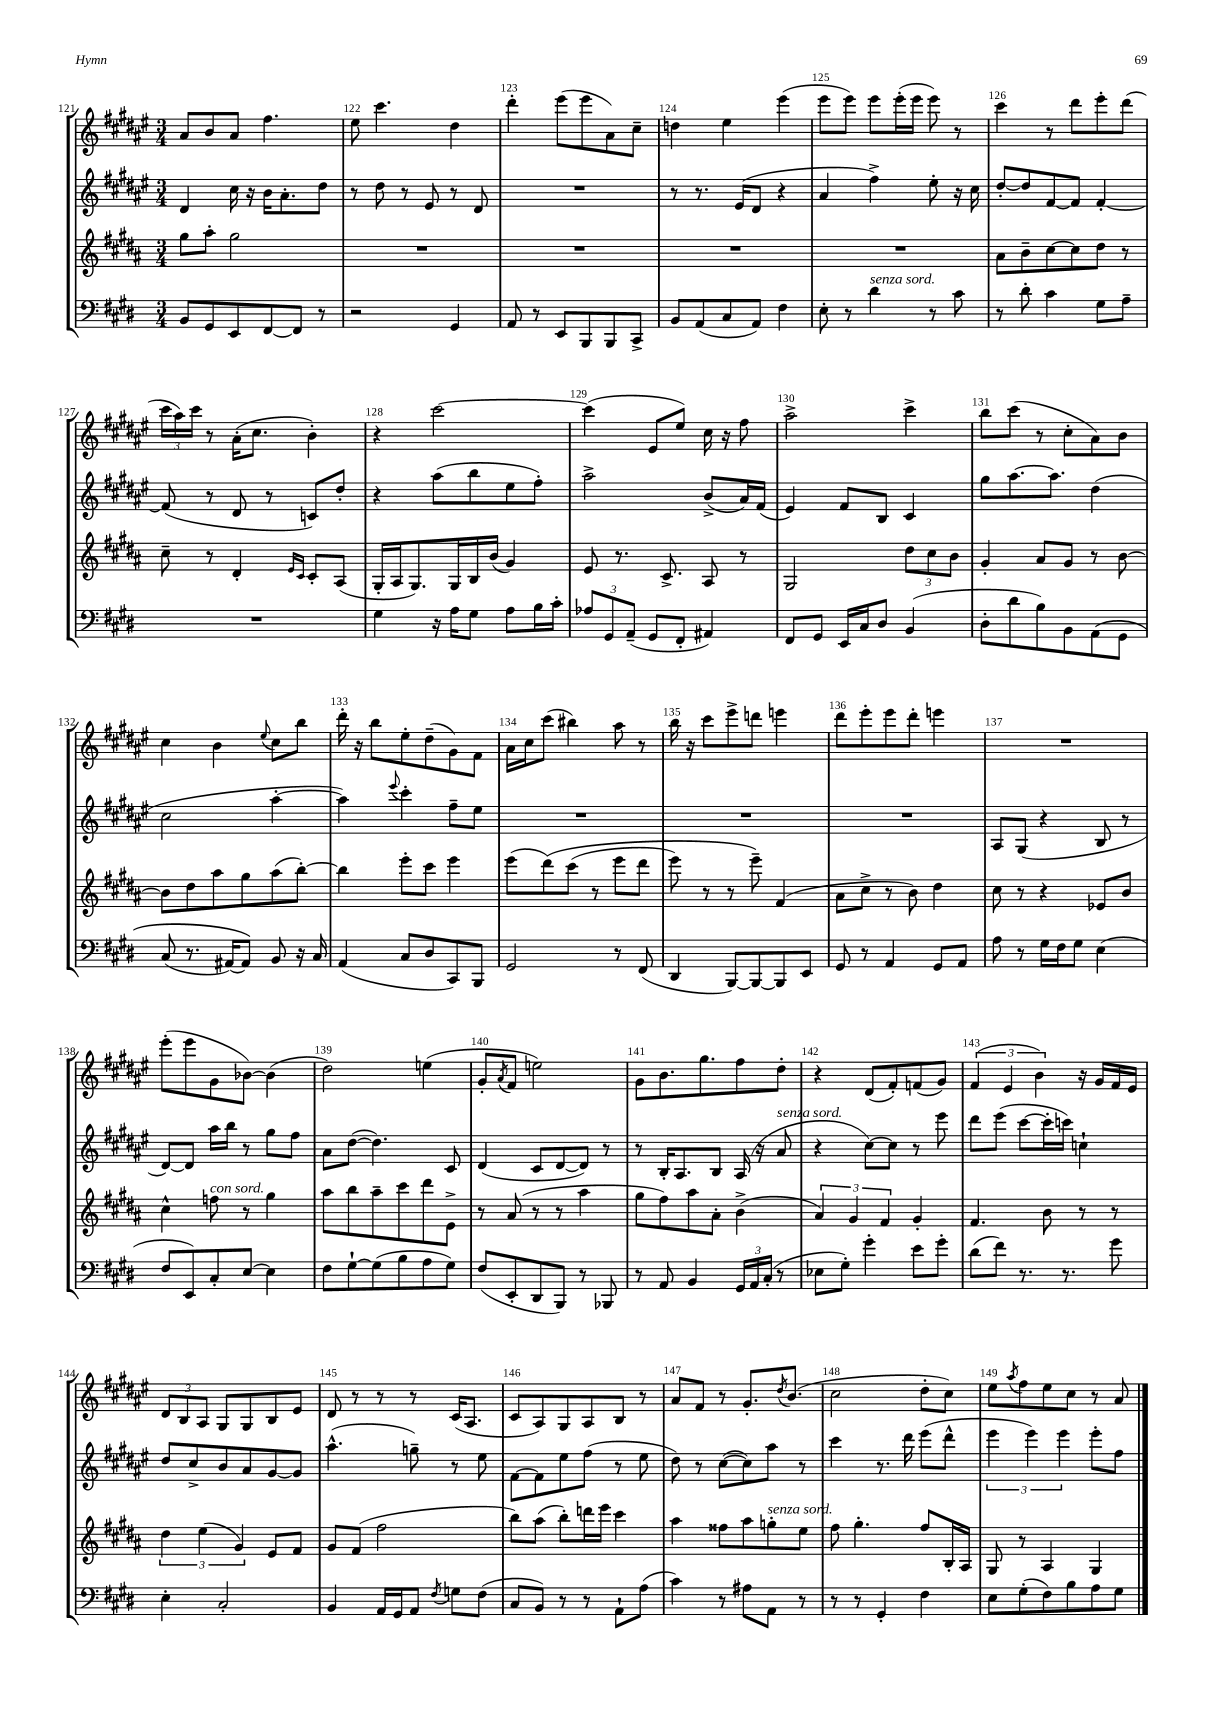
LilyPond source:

<<
\new StaffGroup <<
\new Staff = "s0" {
    \clef treble \key fis \major \numericTimeSignature \time 3/4
    ais'8 b'8 ais'8 fis''4. |
    eis''8 cis'''4. dis''4 |
    dis'''4-. eis'''8( eis'''8 ais'8) cis''8-- |
    d''4 eis''4 eis'''4( |
    eis'''8 eis'''8) eis'''8 eis'''16-.( eis'''16 eis'''8) r8 |
    cis'''4 r8 dis'''8 eis'''8-. dis'''8( |
    \tuplet 3/2 { cis'''16 ais''16) cis'''16 } r8 ais'16-.( cis''8. b'4-.) |
    r4 cis'''2~ |
    cis'''4( eis'8 eis''8) cis''16 r16 fis''8 |
    ais''2-> cis'''4-> |
    b''8 cis'''8( r8 cis''8-. ais'8) b'8 |
    cis''4 b'4 \appoggiatura { eis''8 } cis''8 b''8 |
    dis'''16-. r16 b''8 eis''8-. dis''8--( gis'8) fis'8 |
    ais'16 cis''16 cis'''8( bis''4) ais''8 r8 |
    b''16 r16 cis'''8 eis'''8-> d'''8 e'''4 |
    dis'''8 eis'''8-. eis'''8 dis'''8-. e'''4 |
    R2. |
    eis'''8-.( eis'''8 gis'8 bes'8~) bes'4( |
    dis''2) e''4( |
    gis'8-. \acciaccatura { ais'8 } fis'8 e''2) |
    gis'8 b'8. gis''8. fis''8 dis''8-. |
    r4 dis'8( fis'8-.) f'8( gis'8) |
    \tuplet 3/2 { fis'4( eis'4 b'4) } r16 gis'16 fis'16 eis'16 |
    \tuplet 3/2 { dis'8 b8 ais8 } gis8 gis8 b8 eis'8 |
    dis'8 r8 r8 r8 cis'16( ais8. |
    cis'8 ais8) gis8 ais8 b8 r8 |
    ais'8 fis'8 r8 gis'8.-. \acciaccatura { dis''8 } b'8.( |
    cis''2 dis''8-. cis''8) |
    eis''8 \acciaccatura { ais''8 } fis''8 eis''8 cis''8 r8 ais'8 \bar "|." |
}
\new Staff = "s1" {
    \clef treble \key fis \major \numericTimeSignature \time 3/4
    dis'4 cis''16 r16 b'16 ais'8.-. dis''8 |
    r8 dis''8 r8 eis'8 r8 dis'8 |
    R2. |
    r8 r8. eis'16( dis'8 r4 |
    ais'4 fis''4->) eis''8-. r16 cis''16 |
    dis''8~-. dis''8 fis'8~ fis'8 fis'4~-. |
    fis'8( r8 dis'8 r8 c'8) dis''8-. |
    r4 ais''8( b''8 eis''8 fis''8-.) |
    ais''2-> b'8->( ais'16) fis'16( |
    eis'4) fis'8 b8 cis'4 |
    gis''8 ais''8.~ ais''8. dis''4( |
    cis''2 ais''4~-. |
    ais''4) \appoggiatura { eis'''8 } cis'''4-. fis''8-- eis''8 |
    R2. |
    R2. |
    R2. |
    ais8 gis8( r4 b8 r8 |
    dis'8~) dis'8 ais''16 b''16 r8 gis''8 fis''8 |
    ais'8 dis''8~( dis''4.) cis'8 |
    dis'4( cis'8 dis'8~ dis'8) r8 |
    r8 b16-. ais8. b8 ais16( r16 ais'8^\markup { \italic "senza sord." } |
    r4 cis''8~) cis''8 r8 eis'''8 |
    dis'''8 eis'''8( cis'''8~ cis'''16-. c'''16) c''4-! |
    dis''8 cis''8-> b'8 ais'8 gis'8~ gis'8 |
    ais''4.-^( g''8--) r8 eis''8 |
    fis'8~ fis'8 eis''8 fis''8( r8 eis''8 |
    dis''8) r8 cis''8~( cis''8) ais''8 r8 |
    cis'''4 r8. dis'''16 eis'''8( dis'''8-^ |
    \tuplet 3/2 { eis'''4 eis'''4) eis'''4 } eis'''8-. fis''8 \bar "|." |
}
\new Staff = "s2" {
    \clef treble \key b \major \numericTimeSignature \time 3/4
    gis''8 ais''8-. gis''2 |
    R2. |
    R2. |
    R2. |
    R2. |
    ais'8 b'8-- cis''8~ cis''8 dis''8 r8 |
    cis''8-- r8 dis'4-. \grace { e'16 cis'16 } cis'8-. ais8( |
    gis16-. ais16 gis8.) gis16 b16 b'16( gis'4) |
    e'8 r8. cis'8.-> ais8 r8 |
    gis2 \tuplet 3/2 { dis''8 cis''8 b'8 } |
    gis'4-. ais'8 gis'8 r8 b'8~ |
    b'8 dis''8 ais''8 gis''8 ais''8( b''8~-.) |
    b''4 e'''8-. cis'''8 e'''4 |
    e'''8( dis'''8)\( cis'''8( r8 e'''8 dis'''8 |
    e'''8) r8 r8 e'''8--\) fis'4( |
    ais'8 cis''8-> r8 b'8) dis''4 |
    cis''8 r8 r4 ees'8 b'8 |
    cis''4-^ f''8^\markup { \italic "con sord." } r8 gis''4 |
    ais''8 b''8 ais''8-- cis'''8 dis'''8 e'8-> |
    r8 ais'8( r8 r8 ais''4 |
    gis''8 fis''8) ais''8 ais'8-. b'4->( |
    \tuplet 3/2 { ais'4) gis'4 fis'4 } gis'4-. |
    fis'4. b'8 r8 r8 |
    \tuplet 3/2 { dis''4 e''4( gis'4) } e'8 fis'8 |
    gis'8 fis'8( fis''2 |
    b''8) ais''8( b''8-.) d'''16 e'''16 cis'''4 |
    ais''4 fisis''8 ais''8 g''8-.^\markup { \italic "senza sord." } e''8 |
    fis''8 gis''4.-. fis''8 b16-. ais16 |
    gis8 r8 ais4 gis4 \bar "|." |
}
\new Staff = "s3" {
    \clef bass \key e \major \numericTimeSignature \time 3/4
    b,8 gis,8 e,8 fis,8~ fis,8 r8 |
    r2 gis,4 |
    a,8 r8 e,8 b,,8 b,,8 cis,8-> |
    b,8 a,8( cis8 a,8) fis4 |
    e8-. r8 dis'4^\markup { \italic "senza sord." } r8 cis'8 |
    r8 dis'8-. cis'4 gis8 a8-- |
    R2. |
    gis4 r16 a16 gis8 a8 b16 cis'16-. |
    \tuplet 3/2 { aes8 gis,8 a,8--( } gis,8 fis,8-. ais,4) |
    fis,8 gis,8 e,16 cis16 dis8 b,4( |
    dis8-. dis'8 b8) b,8 a,8\( gis,8 |
    cis8( r8. ais,16~) ais,8\) b,8 r16 cis16 |
    a,4( cis8 dis8 cis,8) b,,8 |
    gis,2 r8 fis,8( |
    dis,4 b,,8~) b,,8~ b,,8 e,8 |
    gis,8 r8 a,4 gis,8 a,8 |
    a8 r8 gis16 fis16 gis8 e4( |
    fis8 e,8) cis8-. e8~ e4 |
    fis8 gis8~-! gis8( b8 a8 gis8) |
    fis8( e,8-. dis,8 b,,8) r8 bes,,8 |
    r8 a,8 b,4 \tuplet 3/2 { gis,16 a,16 cis16-.( } r8 |
    ees8 gis8-.) gis'4-. e'8 gis'8-. |
    dis'8( fis'8) r8. r8. gis'8 |
    e4-. cis2-. |
    b,4 a,16 gis,16 a,8 \acciaccatura { fis8 } g8 fis8( |
    cis8 b,8) r8 r8 a,8-! a8( |
    cis'4) r8 ais8 a,8 r8 |
    r8 r8 gis,4-. fis4 |
    e8 gis8-.( fis8) b8 a8 gis8 \bar "|." |
}
>>
>>
\layout { \context { \Score currentBarNumber = #121 \override BarNumber.break-visibility = ##(#f #t #t) barNumberVisibility = #all-bar-numbers-visible } }
